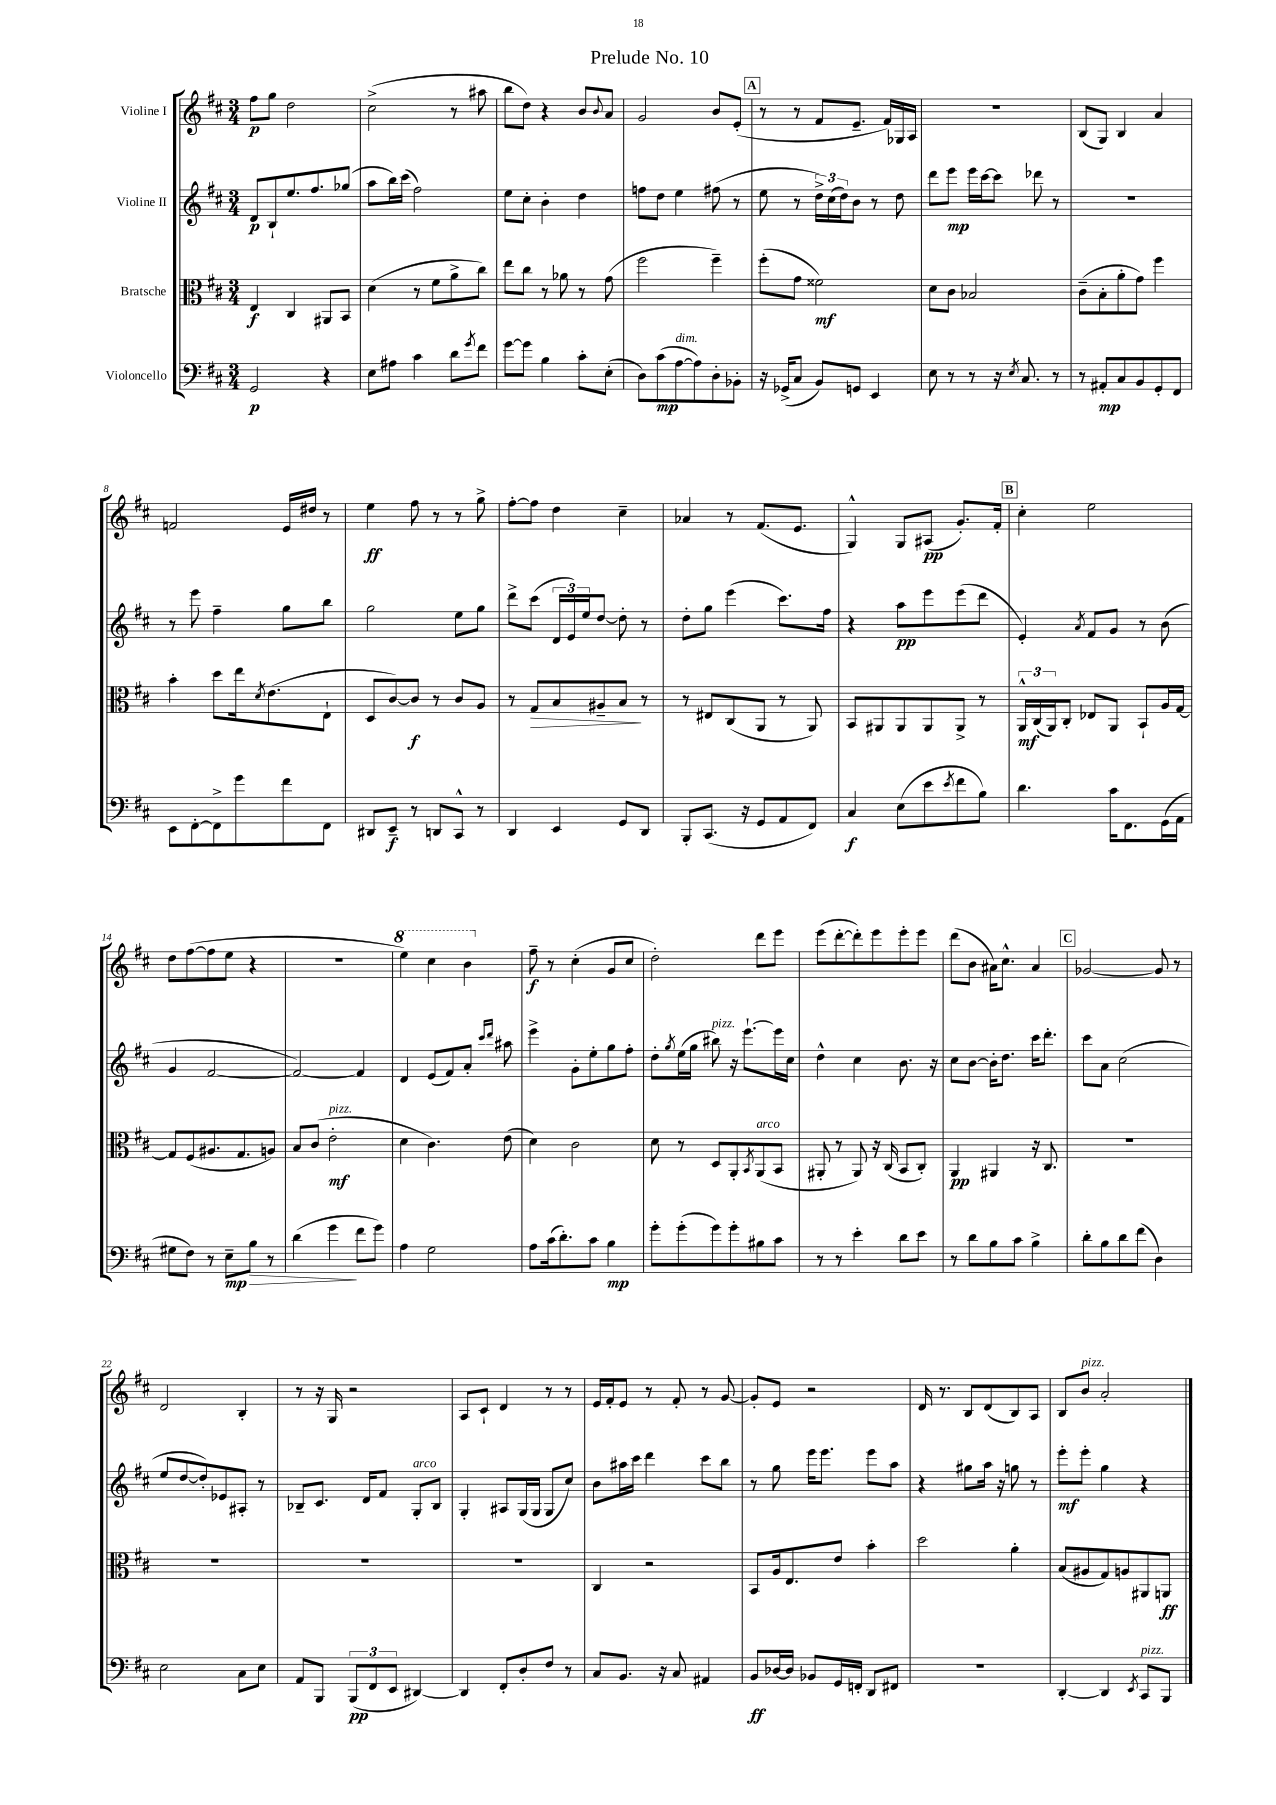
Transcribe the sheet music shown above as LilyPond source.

\header { title = "Prelude No. 10" }
<<
\new StaffGroup <<
\new Staff = "s0" \with { instrumentName = "Violine I" } {
    \clef treble \key d \major \numericTimeSignature \time 3/4
    fis''8\p g''8 d''2 |
    cis''2->( r8 ais''8 |
    b''8 d''8) r4 b'8 \appoggiatura { b'8 } a'8 |
    g'2 b'8 e'8-.( |
    \mark \markup { \box "A" } r8 r8 fis'8 e'8.-- fis'16) ges16 a16 |
    R2. |
    b8( g8) b4 a'4 |
    f'2 e'16 dis''16 r8 |
    e''4\ff fis''8 r8 r8 g''8-> |
    fis''8~-. fis''8 d''4 cis''4-- |
    aes'4 r8 fis'8.( e'8. |
    g4-^) g8 ais8\pp( g'8.-.) fis'16-. |
    \mark \markup { \box "B" } cis''4-. e''2 |
    d''8 fis''8~( fis''8 e''8 r4 |
    R2. |
    \ottava #1 e'''4) cis'''4 b''4 \ottava #0 |
    fis''8--\f r8 cis''4-.( g'8 cis''8 |
    d''2-.) d'''8 e'''8 |
    e'''8( d'''8~-. d'''8-.) e'''8 e'''8-. e'''8 |
    d'''8( b'8 ais'16) cis''8.-^ ais'4 |
    \mark \markup { \box "C" } ges'2~ ges'8 r8 |
    d'2 b4-. |
    r8 r16 g16 r2 |
    a8 cis'8-! d'4 r8 r8 |
    e'16 fis'16-. e'8 r8 fis'8-. r8 g'8~ |
    g'8-. e'8 r2 |
    d'16 r8. b8 d'8( b8) a8 |
    b8 b'8^\markup { \italic "pizz." } a'2-. \bar "|." |
}
\new Staff = "s1" \with { instrumentName = "Violine II" } {
    \clef treble \key d \major \numericTimeSignature \time 3/4
    d'8\p b8-! e''8. fis''8. ges''8( |
    a''8 b''16) cis'''16( fis''2) |
    e''8 cis''8-. b'4-. d''4 |
    f''8 d''8 e''4 fis''8( r8 |
    \mark \markup { \box "A" } e''8 r8 \tuplet 3/2 { d''16->) cis''16( d''16) } b'8 r8 d''8 |
    d'''8 e'''8\mp e'''16 cis'''16~ cis'''8 des'''8 r8 |
    R2. |
    r8 e'''8 fis''4-- g''8 b''8 |
    g''2 e''8 g''8 |
    d'''8-> cis'''8( \tuplet 3/2 { d'16 e'16) e''16 } d''8~ d''8-. r8 |
    d''8-. g''8 e'''4( cis'''8.) fis''16 |
    r4 a''8\pp e'''8 e'''8( d'''8 |
    \mark \markup { \box "B" } e'4-.) \acciaccatura { a'8 } fis'8 g'8 r8 b'8( |
    g'4 fis'2~ |
    fis'2~) fis'4 |
    d'4 e'8( fis'8) a'8-. \grace { cis'''16 d'''16 } ais''8 |
    e'''4-> g'8-. e''8-. g''8 fis''8-. |
    d''8-. \acciaccatura { g''8 } e''16( g''16 bis''8^\markup { \italic "pizz." }) r16 e'''8.~-! e'''16 cis''16 |
    d''4-^ cis''4 b'8. r16 |
    cis''8 b'8~ b'16-. d''8. cis'''16 d'''8.-. |
    \mark \markup { \box "C" } cis'''8 a'8 cis''2( |
    e''8 d''8~ d''8-.) ees'8 ais8-. r8 |
    bes8-- cis'8. d'16 fis'8 g8-.^\markup { \italic "arco" } bes8 |
    g4-. ais8 g16( g16 g8 cis''8) |
    b'8 ais''16 cis'''16 d'''4 cis'''8 b''8 |
    r8 g''8 e'''16 e'''8. e'''8 a''8 |
    r4 gis''8 a''16 r16 g''8 r8 |
    e'''8-.\mf e'''8-. g''4 r4 \bar "|." |
}
\new Staff = "s2" \with { instrumentName = "Bratsche" } {
    \clef alto \key d \major \numericTimeSignature \time 3/4
    e4\f cis4 ais,8 b,8 |
    d'4( r8 fis'8 a'8-> cis''8) |
    e''8 cis''8 r8 aes'8 r8 g'8( |
    fis''2 fis''4--) |
    \mark \markup { \box "A" } fis''8-.( g'8 fisis'2\mf) |
    d'8 cis'8 bes2 |
    cis'8--( b8-. a'8-. g'8) fis''4 |
    b'4-. d''8 e''16 \acciaccatura { d'8 } e'8.( e8-! |
    d8 cis'8~) cis'8\f r8 cis'8 a8 |
    r8 g8\> b8 ais8-- b8\! r8 |
    r8 eis8 cis8( a,8 r8 a,8) |
    b,8 ais,8 ais,8 ais,8 ais,8-> r8 |
    \mark \markup { \box "B" } \tuplet 3/2 { a,16-^\mf cis16( a,16) } cis8-. ees8 a,8 b,8-! a16 g16~ |
    g8 fis8( ais8. g8. a8) |
    b8 cis'8( e'2-.\mf^\markup { \italic "pizz." } |
    d'4 cis'4.) e'8( |
    d'4) cis'2 |
    d'8 r8 d8 a,8-. \acciaccatura { b,8 } a,8^\markup { \italic "arco" }( b,8 |
    ais,8-. r8 ais,8) r16 cis16( b,8 cis8-.) |
    a,4\pp ais,4 r16 cis8. |
    \mark \markup { \box "C" } R2. |
    R2. |
    R2. |
    R2. |
    cis4 r2 |
    b,8 a16 e8. e'8 b'4-. |
    d''2 a'4-. |
    b8( ais8 g8) a8 ais,8 a,8\ff \bar "|." |
}
\new Staff = "s3" \with { instrumentName = "Violoncello" } {
    \clef bass \key d \major \numericTimeSignature \time 3/4
    g,2\p r4 |
    e8 ais8 cis'4 d'8 \acciaccatura { g'8 } fis'8 |
    g'8~ g'8 b4 cis'8-. e8-.( |
    d8) cis'8\mp( a8~^\markup { \italic "dim." } a8) d8-. bes,8-. |
    \mark \markup { \box "A" } r16 ges,16->( cis8 b,8) g,8 e,4 |
    e8 r8 r8 r16 \acciaccatura { e8 } cis8. r8 |
    r8 ais,8-.\mp cis8 b,8 g,8-. fis,8 |
    e,8 fis,8~-. fis,8-> g'8 fis'8 fis,8 |
    dis,8 e,8--\f r8 d,8 cis,8-^ r8 |
    d,4 e,4 g,8 d,8 |
    b,,8-. cis,8.( r16 g,8 a,8 fis,8) |
    cis4\f e8( e'8 \acciaccatura { e'8 } fis'8 b8) |
    \mark \markup { \box "B" } d'4. cis'16 fis,8. g,16( a,16 |
    gis8 fis8) r8 e8--\mp b8\> r8 |
    d'4( g'4\! fis'8 g'8) |
    a4 g2 |
    a8 cis'16( d'8.-.) cis'8 b4\mp |
    g'8-. g'8-.( g'8) g'8-. bis8 cis'8 |
    r8 r8 e'4-. d'8 e'8 |
    r8 d'8 b8 cis'8 b4-> |
    \mark \markup { \box "C" } d'8-. b8 d'8 fis'8( d4) |
    e2 cis8 e8 |
    a,8 b,,8 \tuplet 3/2 { b,,8\pp( fis,8 e,8 } dis,4~) |
    dis,4 fis,8-. d8-. fis8 r8 |
    cis8 b,8. r16 cis8 ais,4 |
    b,8\ff des16~ des16 bes,8 g,16 f,16-. d,8 fis,8 |
    R2. |
    d,4~-. d,4 \acciaccatura { e,8 } cis,8^\markup { \italic "pizz." } b,,8 \bar "|." |
}
>>
>>
